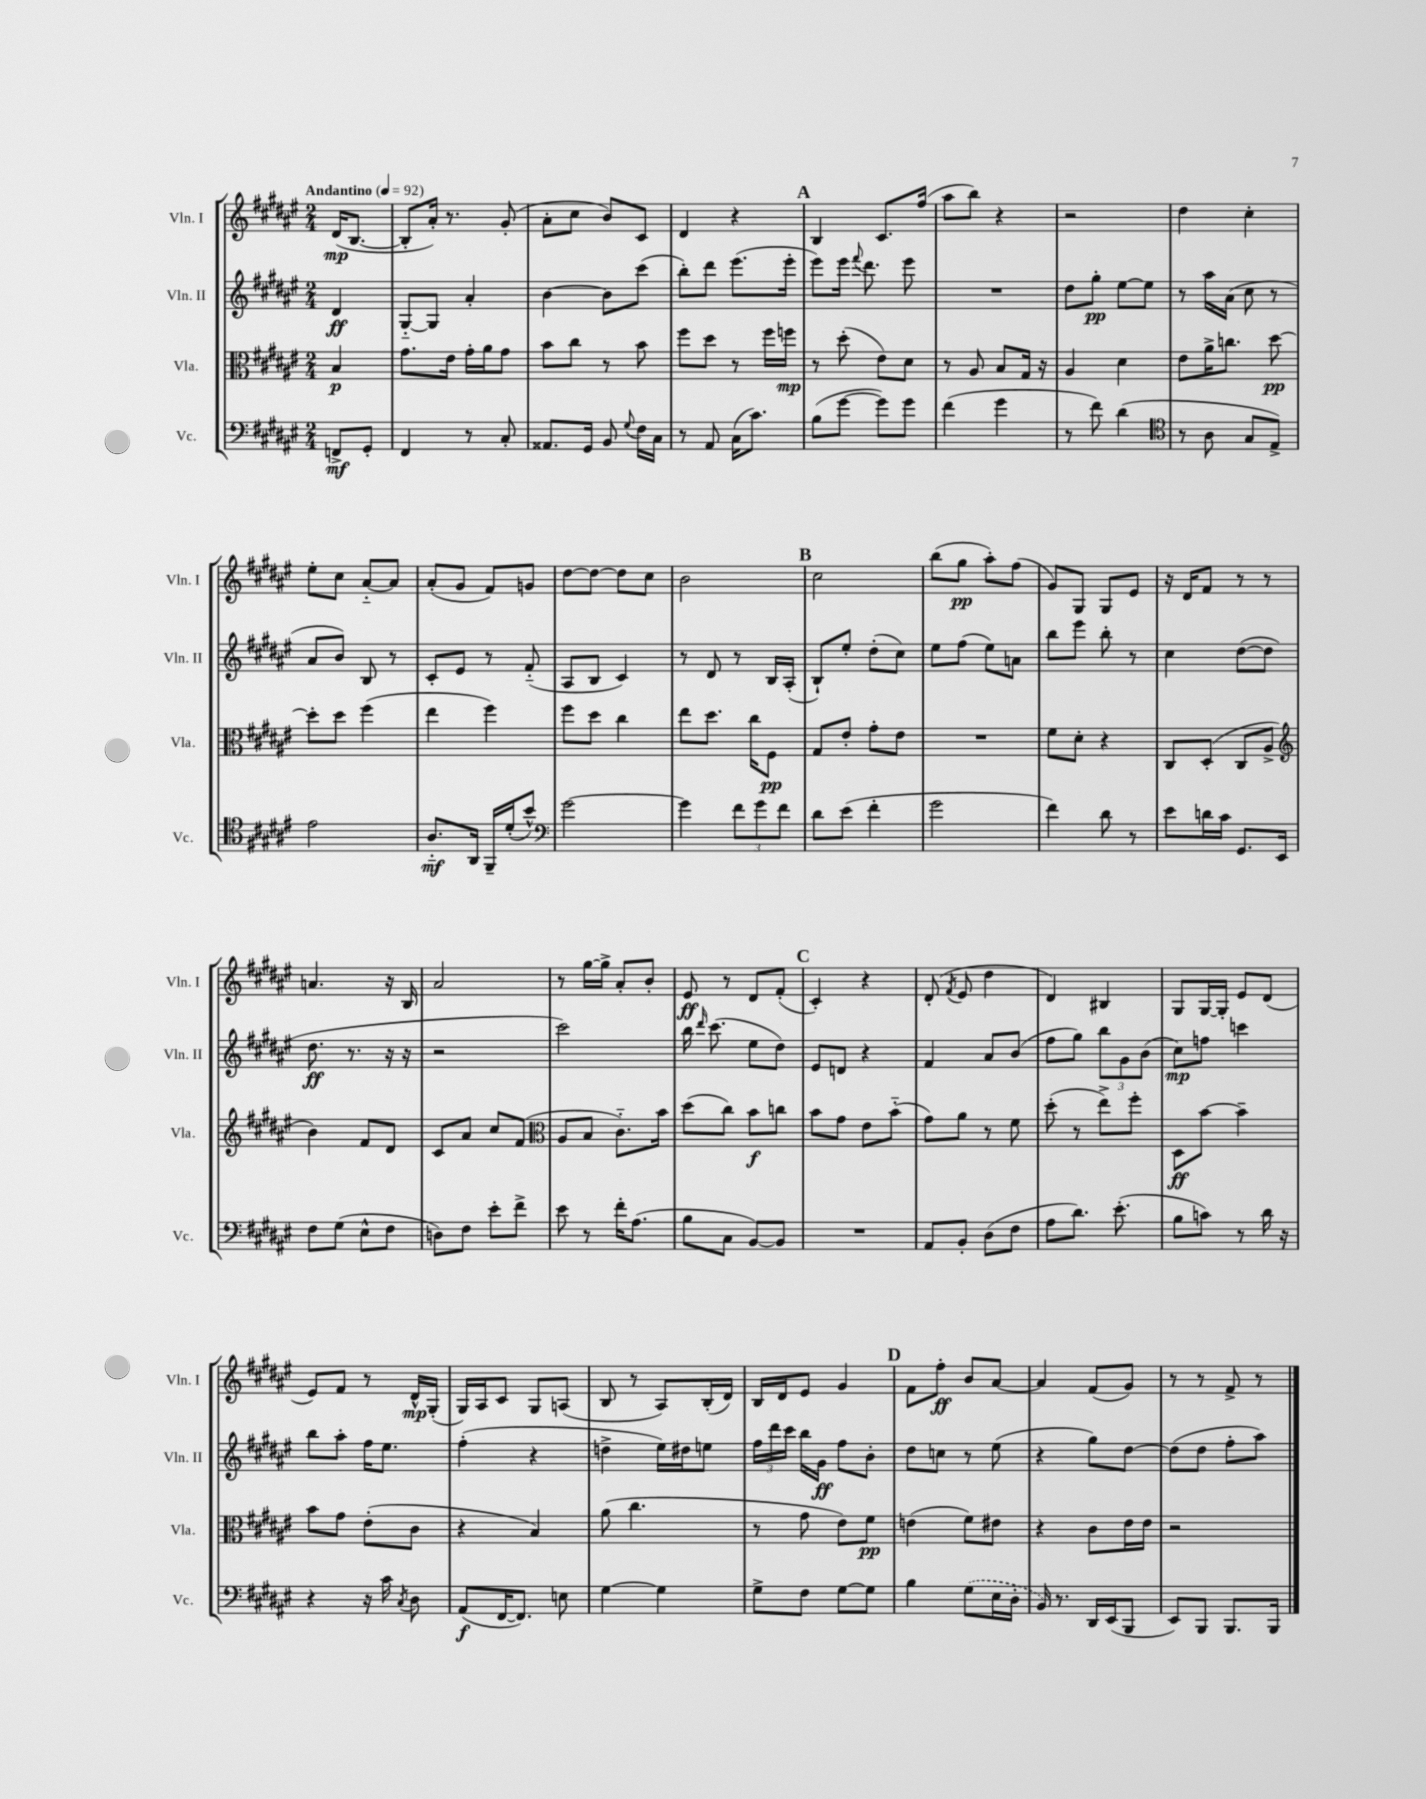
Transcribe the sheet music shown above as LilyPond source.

<<
\new StaffGroup <<
\new Staff = "s0" \with { instrumentName = "Vln. I" shortInstrumentName = "Vln. I" } {
    \clef treble \key fis \major \numericTimeSignature \time 2/4 \partial 4 \tempo "Andantino" 4 = 92
    \autoBeamOff dis'16[\mp( b8.]~ |
    b8[-. ais'16]-.) r8. gis'8-.( |
    ais'8[-. cis''8] b'8[) cis'8] |
    dis'4 r4 |
    \mark \markup { \bold "A" } b4 cis'8.[ fis''16]( |
    ais''8[ b''8]) r4 |
    r2 |
    dis''4 cis''4-. |
    eis''8[-. cis''8] ais'8[~-_ ais'8] |
    ais'8[-.( gis'8] fis'8[) g'8] |
    dis''8[~ dis''8]~ dis''8[ cis''8] |
    b'2 |
    \mark \markup { \bold "B" } cis''2 |
    b''8[( gis''8]\pp ais''8[-.) fis''8]( |
    gis'8[) gis8] gis8[ eis'8] |
    r16 dis'16[ fis'8] r8 r8 |
    a'4. r16 b16 |
    ais'2 |
    r8 gis''16[~ gis''16]-> ais'8[-. b'8]-. |
    eis'8\ff r8 dis'8[ fis'8]-.( |
    \mark \markup { \bold "C" } cis'4-.) r4 |
    dis'8-.( \acciaccatura { fis'8 } eis'8 dis''4 |
    dis'4) bis4 |
    gis8[ gis16~ gis16]-. eis'8[ dis'8]( |
    eis'8[) fis'8] r8 dis'16[-^\mp gis16]-.( |
    gis16[) ais16 cis'8] gis8[ a8]( |
    b8 r8 ais8[) b16-.( dis'16]) |
    b16[ dis'16 eis'8] gis'4 |
    \mark \markup { \bold "D" } fis'8[ fis''8]-.\ff b'8[ ais'8]~ |
    ais'4 fis'8[( gis'8]) |
    r8 r8 fis'8-> r8 \bar "|." |
}
\new Staff = "s1" \with { instrumentName = "Vln. II" shortInstrumentName = "Vln. II" } {
    \clef treble \key fis \major \numericTimeSignature \time 2/4 \partial 4
    \autoBeamOff dis'4\ff |
    gis8[~-_ gis8] ais'4-. |
    b'4~ b'8[ cis'''8]( |
    b''8[-.) dis'''8] eis'''8.[( eis'''16]-. |
    \mark \markup { \bold "A" } eis'''8[) eis'''16] \appoggiatura { fis'''8 } dis'''8. eis'''8 |
    R2 |
    dis''8[ gis''8]-.\pp eis''8[~ eis''8] |
    r8 ais''16[ ais'16]( cis''8 r8 |
    ais'8[ b'8]) b8 r8 |
    cis'8[-. eis'8] r8 fis'8-_( |
    ais8[ b8] cis'4) |
    r8 dis'8 r8 b16[ ais16]-.( |
    \mark \markup { \bold "B" } b8[-!) eis''8]-. dis''8[-.( cis''8]) |
    eis''8[ fis''8]( eis''8[) a'8] |
    b''8[ eis'''8] b''8-. r8 |
    cis''4 dis''8[~( dis''8] |
    dis''8.\ff r8. r16 r16 |
    r2 |
    cis'''2) |
    b''16 \grace { dis'''16 } cis'''8.( eis''8[ dis''8]) |
    \mark \markup { \bold "C" } eis'8[ d'8] r4 |
    fis'4 ais'8[ b'8]( |
    fis''8[ gis''8]) \tuplet 3/2 { b''8[ gis'8 b'8]( } |
    cis''8[\mp) f''8] c'''4 |
    b''8[ ais''8]-. fis''16[ eis''8.] |
    fis''4-.( r4 |
    d''4-> eis''16[) dis''16 e''8] |
    \tuplet 3/2 { fis''16[ dis'''16 cis'''16] } b''16[ gis'16]\ff fis''8[ b'8]-. |
    \mark \markup { \bold "D" } dis''8[ c''8] r8 eis''8( |
    r4 gis''8[) dis''8]~ |
    dis''8[( dis''8] fis''8[-. ais''8]) \bar "|." |
}
\new Staff = "s2" \with { instrumentName = "Vla." shortInstrumentName = "Vla." } {
    \clef alto \key fis \major \numericTimeSignature \time 2/4 \partial 4
    \autoBeamOff b4\p |
    gis'8.[ eis'16] gis'16[-. ais'16 gis'8] |
    b'8[ cis''8] r8 b'8 |
    fis''8[ dis''8] r8 fis''16[ f''16]\mp |
    \mark \markup { \bold "A" } r8 dis''8-.( eis'8[) dis'8] |
    r8 ais8 b8[ gis16] r16 |
    ais4 dis'4 |
    eis'8[ ais'16-> c''8.] dis''8~\pp |
    dis''8[-. dis''8] fis''4( |
    eis''4 fis''4) |
    fis''8[ dis''8] cis''4 |
    eis''8[ dis''8.] cis''16[ fis8]\pp |
    \mark \markup { \bold "B" } gis8[ eis'8]-. gis'8[-. eis'8] |
    R2 |
    fis'8[ dis'8]-. r4 |
    cis8[ dis8]-.( cis8[ ais8]-> |
    \clef treble b'4) fis'8[ dis'8] |
    cis'8[ ais'8] cis''8[ fis'8]( |
    \clef alto ais8[ b8] cis'8.[-_) b'16] |
    dis''8[( cis''8]) b'8[\f c''8] |
    \mark \markup { \bold "C" } b'8[ gis'8] eis'8[ b'8]-_( |
    gis'8[) ais'8] r8 fis'8 |
    dis''8-.( r8 eis''8[->) fis''8]-. |
    dis8[\ff b'8]~ b'4-- |
    b'8[ gis'8] eis'8[-.( cis'8] |
    r4 b4) |
    ais'8( cis''4. |
    r8 gis'8 eis'8[) fis'8]\pp |
    \mark \markup { \bold "D" } e'4( fis'8[) eis'8] |
    r4 cis'8[ eis'16 eis'16] |
    r2 \bar "|." |
}
\new Staff = "s3" \with { instrumentName = "Vc." shortInstrumentName = "Vc." } {
    \clef bass \key fis \major \numericTimeSignature \time 2/4 \partial 4
    \autoBeamOff f,8[->\mf gis,8]-. |
    fis,4 r8 cis8-. |
    aisis,8.[ gis,16] b,8 \appoggiatura { gis8 } fis16[ cis16] |
    r8 ais,8 cis16[( cis'8.]) |
    \mark \markup { \bold "A" } b8[( gis'8]~ gis'8[) gis'8] |
    fis'4( gis'4 |
    r8 fis'8) dis'4( |
    \clef tenor r8 ais8 gis8[ eis8]->) |
    eis'2 |
    ais8.[-_\mf ais,16] fis,16[-- dis'16-.( b'8]-^) |
    \clef bass gis'2~ |
    gis'4 \tuplet 3/2 { fis'8[ gis'8 fis'8] } |
    \mark \markup { \bold "B" } dis'8[ eis'8]( fis'4-. |
    gis'2 |
    fis'4) dis'8 r8 |
    eis'8[ d'16 cis'16] gis,8.[ eis,16] |
    fis8[ gis8]( eis8[-^ fis8] |
    d8[) fis8] eis'8[-. fis'8]-> |
    eis'8 r8 fis'16[-. ais8.]( |
    b8[ cis8] b,8[~) b,8] |
    \mark \markup { \bold "C" } R2 |
    ais,8[ b,8]-. dis8[( fis8] |
    ais8[ dis'8.]) eis'8.-.( |
    b8[ c'8]) r8 dis'16 r16 |
    r4 r16 cis'16 \acciaccatura { cis8 } dis8 |
    ais,8[\f( fis,16~ fis,8.]) e8 |
    gis4~ gis4 |
    gis8[-> fis8] gis8[~ gis8] |
    \mark \markup { \bold "D" } b4 \once \slurDashed gis8[( eis16 dis16]-. |
    b,16) r8. dis,16[ eis,16( b,,8] |
    eis,8[) b,,8] b,,8.[ b,,16] \bar "|." |
}
>>
>>
\layout { \context { \Score \remove "Bar_number_engraver" } }
